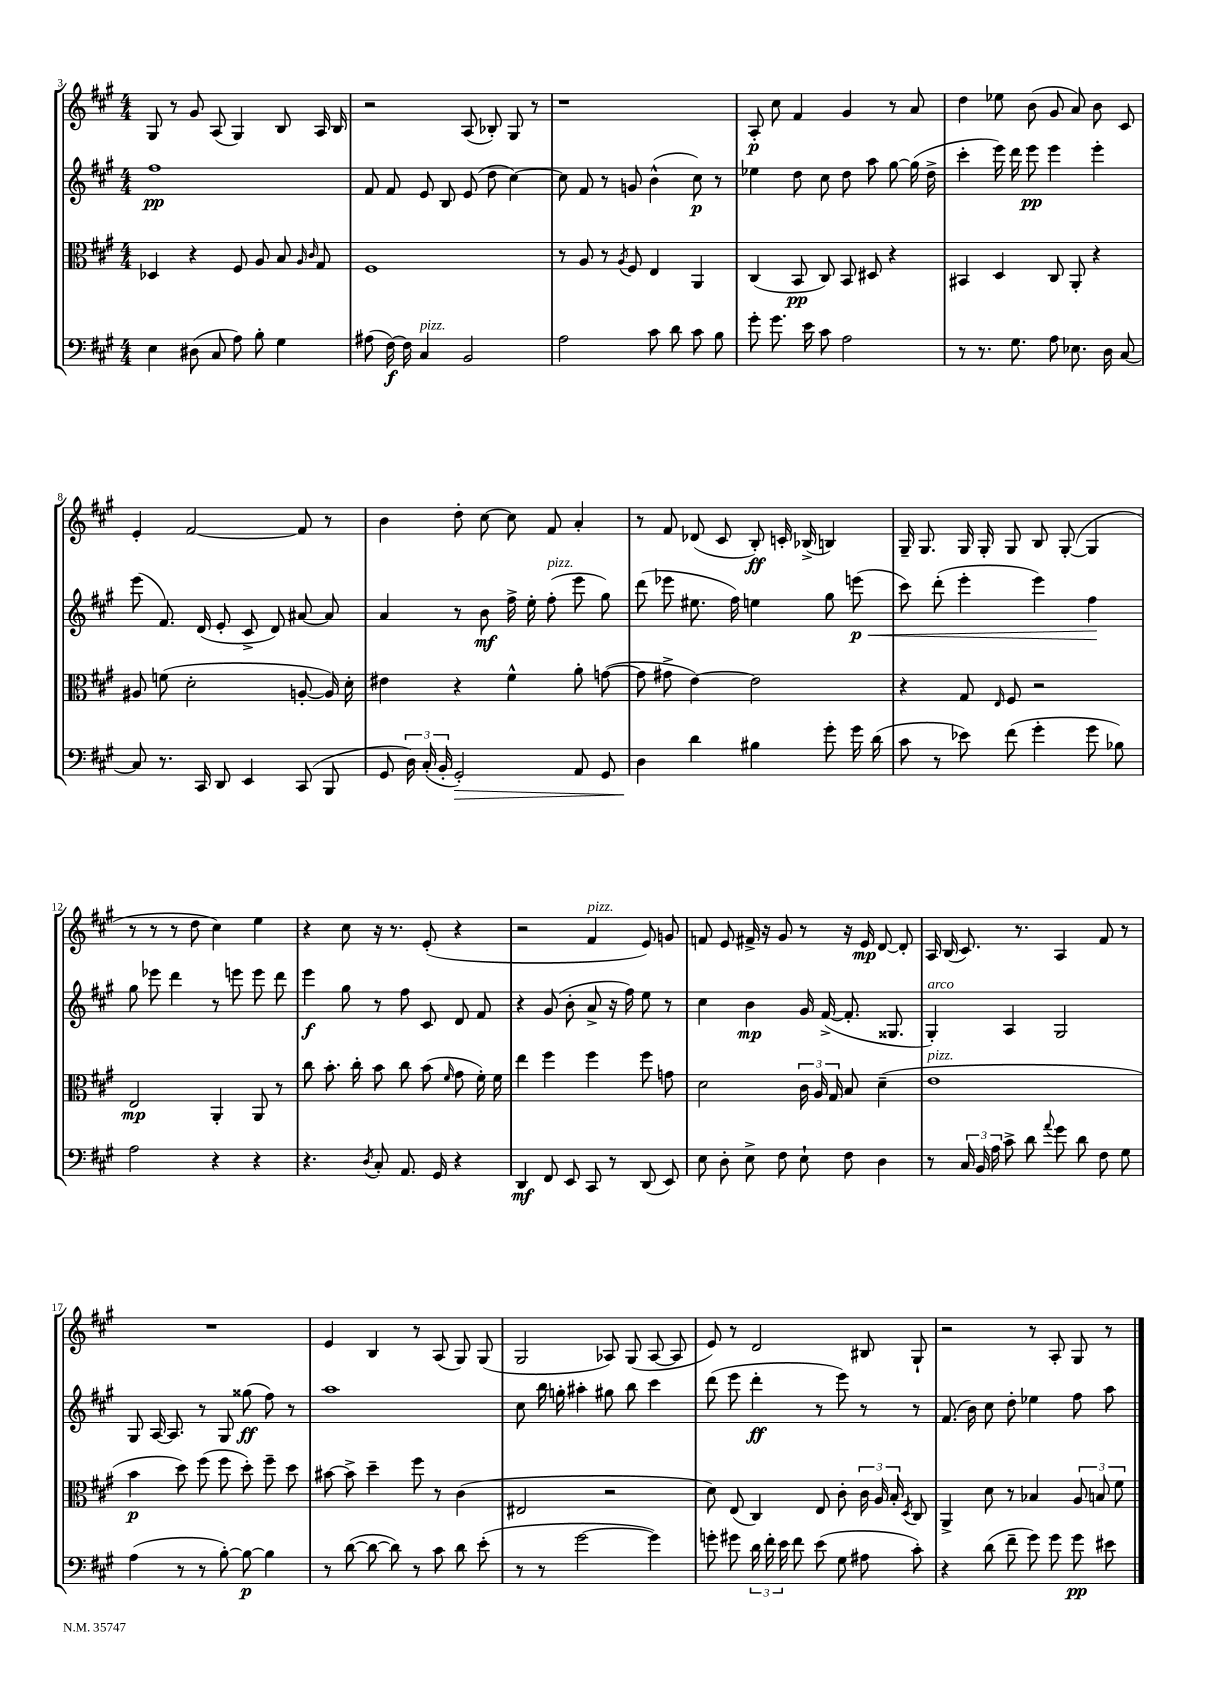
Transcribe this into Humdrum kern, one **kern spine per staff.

**kern	**dynam	**kern	**dynam	**kern	**dynam	**kern	**dynam
*part4	*part4	*part3	*part3	*part2	*part2	*part1	*part1
*staff4	*staff4	*staff3	*staff3	*staff2	*staff2	*staff1	*staff1
*clefF4	*	*clefC3	*	*clefG2	*	*clefG2	*
*k[f#c#g#]	*	*k[f#c#g#]	*	*k[f#c#g#]	*	*k[f#c#g#]	*
*M4/4	*	*M4/4	*	*M4/4	*	*M4/4	*
=3	=3	=3	=3	=3	=3	=3	=3
4E\	.	4D-X/	.	1ff#	pp	8G#/	.
.	.	.	.	.	.	8r	.
(8D#X\	.	4r	.	.	.	8g#/	.
8C#/	.	.	.	.	.	(8A/	.
8A\)	.	8F#/	.	.	.	4G#/)	.
8B'\	.	8A/	.	.	.	.	.
4G#\	.	8B/	.	.	.	8B/	.
.	.	16qqA/	.	.	.	.	.
.	.	16qqc#/	.	.	.	.	.
.	.	8G#/	.	.	.	16A/	.
.	.	.	.	.	.	16B/	.
=4	=4	=4	=4	=4	=4	=4	=4
(8A#X\	.	1F#	.	8f#/	.	2r	.
[16F#\)	f	.	.	8f#/	.	.	.
16F#\]	.	.	.	.	.	.	.
!LO:TX:a:i:t=pizz.	!	!	!	!	!	!	!
4C#/	.	.	.	8e/	.	.	.
.	.	.	.	8B/	.	.	.
2BB/	.	.	.	(8e/	.	(8A/	.
.	.	.	.	8dd\	.	8B-X'/)	.
.	.	.	.	[4cc#\)	.	8G#/	.
.	.	.	.	.	.	8r	.
=5	=5	=5	=5	=5	=5	=5	=5
2A\	.	8r	.	8cc#\]	.	1r	.
.	.	8A/	.	8f#/	.	.	.
.	.	8r	.	8r	.	.	.
.	.	8qA/	.	.	.	.	.
.	.	8F#/	.	8gn/	.	.	.
8c#\	.	4E/	.	(4b^^\	.	.	.
8d\	.	.	.	.	.	.	.
8c#\	.	4AA/	.	8cc#\)	p	.	.
8B\	.	.	.	8r	.	.	.
=6	=6	=6	=6	=6	=6	=6	=6
8g#'\	.	(4C#/	.	4ee-X\	.	8A'/	p
8.g#\	.	.	.	.	.	8cc#\	.
.	.	8BB/	pp	8dd\	.	4f#/	.
16e\	.	.	.	.	.	.	.
8c#\	.	8C#/)	.	8cc#\	.	.	.
2A\	.	8BB/	.	8dd\	.	4g#/	.
.	.	8D#X/	.	8aa\	.	.	.
.	.	4r	.	[8gg#\	.	8r	.
.	.	.	.	(16gg#\]	.	8a/	.
.	.	.	.	16dd^\	.	.	.
=7	=7	=7	=7	=7	=7	=7	=7
8r	.	4BB#X/	.	4ccc#'\	.	4dd\	.
8.r	.	.	.	.	.	.	.
.	.	4D/	.	16eee\)	.	8ee-X\	.
8.G#\	.	.	.	16ddd\	.	.	.
.	.	.	.	8eee\	pp	(8b\	.
8A\	.	8C#/	.	4eee\	.	8g#/	.
8.E-X\	.	8AA'/	.	.	.	8a/)	.
.	.	4r	.	4eee'\	.	8b\	.
16D\	.	.	.	.	.	.	.
[8C#/	.	.	.	.	.	8c#/	.
!!LO:LB:g=z
=8	=8	=8	=8	=8	=8	=8	=8
8C#/]	.	8A#X/	.	(8eee\	.	4e'/	.
8.r	.	(8fn\	.	8.f#/)	.	.	.
.	.	2d'\	.	.	.	[2f#/	.
16CC#/	.	.	.	(16d/	.	.	.
8DD/	.	.	.	8e'/	.	.	.
4EE/	.	.	.	8c#^/	.	.	.
.	.	.	.	8d/)	.	.	.
(8CC#/	.	[8An'/	.	[8a#X/	.	8f#/]	.
8BBB/	.	16A/])	.	8a#/]	.	8r	.
.	.	16d'\	.	.	.	.	.
=9	=9	=9	=9	=9	=9	=9	=9
8GG#/	.	4e#X\	.	4a/	.	4b\	.
24D\)	.	.	.	.	.	.	.
(24C#'/	.	.	.	.	.	.	.
24BB'/	.	.	.	.	.	.	.
!	!LO:HP:b	!	!	!	!	!	!
2GG#'/)	>	4r	.	8r	.	8dd'\	.
.	.	.	.	8b\	mf	[8cc#\	.
.	.	4f#^^\	.	16ff#^\	.	8cc#\]	.
.	.	.	.	16ee'\	.	.	.
!	!	!	!	!LO:TX:a:i:t=pizz.	!	!	!
.	.	.	.	(8ff#'\	.	8f#/	.
8AA/	.	8a'\	.	8eee\	.	4a'/	.
8GG#/	.	([8gn\	.	8gg#\)	.	.	.
=10	=10	=10	=10	=10	=10	=10	=10
4D\	.	8g\]	.	(8ddd\	.	8r	.
.	.	8g#X^\	.	8eee-X\	.	8f#/	.
4d\	]	[4e\)	.	8.ee#X\	.	(8d-X/	.
.	.	.	.	.	.	8c#/	.
.	.	.	.	16ff#\)	.	.	.
4B#X\	.	2e\]	.	4een\	.	8B'/)	ff
.	.	.	.	.	.	16cn'/	.
.	.	.	.	.	.	(16B-X^/	.
8g#'\	.	.	.	8gg#\	.	4Bn/)	.
!	!	!	!	!	!LO:HP:b	!	!
16g#\	.	.	.	(8eeen\	< p	.	.
(16d\	.	.	.	.	.	.	.
=11	=11	=11	=11	=11	=11	=11	=11
8c#\	.	4r	.	8ccc#\)	.	16G#~/	.
.	.	.	.	.	.	8.G#/	.
8r	.	.	.	(8ddd'\	.	.	.
8e-X\)	.	8G#/	.	4eee'\	.	16G#/	.
.	.	.	.	.	.	16G#'/	.
.	.	16qqE/	.	.	.	.	.
(8f#\	.	8F#/	.	.	.	8G#/	.
4g#'\	.	2r	.	4eee\)	.	8B/	.
.	.	.	.	.	.	([8G#'/	.
8g#\	.	.	.	4ff#\	.	4G#/]	.
8B-X\)	.	.	.	.	.	.	.
.	.	.	.	.	[	.	.
!!LO:LB:g=z
=12	=12	=12	=12	=12	=12	=12	=12
2A\	.	2E/	mp	8gg#\	.	8r	.
.	.	.	.	8eee-X\	.	8r	.
.	.	.	.	4ddd\	.	8r	.
.	.	.	.	.	.	8dd\	.
4r	.	4AA'/	.	8r	.	4cc#\)	.
.	.	.	.	8eeen\	.	.	.
4r	.	8AA/	.	8eee\	.	4ee\	.
.	.	8r	.	8ddd\	.	.	.
=13	=13	=13	=13	=13	=13	=13	=13
4.r	.	8cc#\	.	4eee\	f	4r	.
.	.	8.b'\	.	.	.	.	.
.	.	.	.	8gg#\	.	8cc#\	.
.	.	16cc#'\	.	.	.	.	.
8qD/	.	.	.	.	.	.	.
8C#'/	.	8b\	.	8r	.	16r	.
.	.	.	.	.	.	8.r	.
8.AA/	.	8cc#\	.	8ff#\	.	.	.
.	.	(8b\	.	8c#/	.	(8e'/	.
16GG#/	.	.	.	.	.	.	.
.	.	16qqf#/	.	.	.	.	.
4r	.	8g#\	.	8d/	.	4r	.
.	.	16f#'\)	.	8f#/	.	.	.
.	.	16f#\	.	.	.	.	.
=14	=14	=14	=14	=14	=14	=14	=14
4DD/	mf	4ee\	.	4r	.	2r	.
8FF#/	.	4ff#\	.	(8g#/	.	.	.
8EE/	.	.	.	8b'\	.	.	.
!	!	!	!	!	!	!LO:TX:a:i:t=pizz.	!
8CC#/	.	4ff#\	.	8a^/	.	4f#/	.
8r	.	.	.	16r	.	.	.
.	.	.	.	16ff#\)	.	.	.
(8DD/	.	8ff#\	.	8ee\	.	8e/)	.
8EE/)	.	8gn\	.	8r	.	8gn/	.
=15	=15	=15	=15	=15	=15	=15	=15
8E\	.	2d\	.	4cc#\	.	8fn/	.
8D'\	.	.	.	.	.	8e/	.
8E^\	.	.	.	4b\	mp	16f#X^/	.
.	.	.	.	.	.	16r	.
8F#\	.	.	.	.	.	8g#/	.
8E`\	.	24c#\	.	16g#/	.	8r	.
.	.	24A/	.	.	.	.	.
.	.	.	.	([16f#^/	.	.	.
.	.	24G#/	.	.	.	.	.
8F#\	.	8B/	.	8.f#'/]	.	16r	.
.	.	.	.	.	.	16e/	mp
4D\	.	(4d~\	.	.	.	[8d/	.
.	.	.	.	8.G##X/	.	.	.
.	.	.	.	.	.	8d'/]	.
=16	=16	=16	=16	=16	=16	=16	=16
!	!	!	!	!LO:TX:a:i:t=arco	!	!	!
!	!	!LO:TX:a:i:t=pizz.	!	!	!	!	!
8r	.	1e	.	4G#'/)	.	16A/	.
.	.	.	.	.	.	(16B/	.
24C#/	.	.	.	.	.	8.c#/)	.
24BB/	.	.	.	.	.	.	.
24A\	.	.	.	.	.	.	.
8c#^\	.	.	.	4A/	.	.	.
.	.	.	.	.	.	8.r	.
8d\	.	.	.	.	.	.	.
8qqa/	.	.	.	.	.	.	.
8g#\	.	.	.	2G#/	.	4A/	.
8d\	.	.	.	.	.	.	.
8F#\	.	.	.	.	.	8f#/	.
8G#\	.	.	.	.	.	8r	.
!!LO:LB:g=z
=17	=17	=17	=17	=17	=17	=17	=17
(4A\	.	4b\	p	8G#/	.	1r	.
.	.	.	.	[16A/	.	.	.
.	.	.	.	8.A/]	.	.	.
8r	.	8dd\)	.	.	.	.	.
8r	.	(8ff#\	.	8r	.	.	.
[8B'\)	.	8ff#\	.	8G#/	.	.	.
8B\_	p	8dd'\)	.	(8gg##X\	ff	.	.
4B\]	.	8ff#~\	.	8ff#\)	.	.	.
.	.	8dd\	.	8r	.	.	.
=18	=18	=18	=18	=18	=18	=18	=18
8r	.	[8b#X\	.	1aa	.	4e/	.
([8d\	.	8b#^\]	.	.	.	.	.
8d\_	.	4dd~\	.	.	.	4B/	.
8d\])	.	.	.	.	.	.	.
8r	.	8ff#\	.	.	.	8r	.
8c#\	.	8r	.	.	.	(8A/	.
8d\	.	(4c#\	.	.	.	8G#/)	.
(8e'\	.	.	.	.	.	(8G#/	.
=19	=19	=19	=19	=19	=19	=19	=19
8r	.	2E#X/	.	8cc#\	.	2G#/	.
8r	.	.	.	16bb\	.	.	.
.	.	.	.	16ggn'\	.	.	.
[2g#\	.	.	.	4aa#X'\	.	.	.
.	.	2r	.	8gg#X\	.	8A-X/)	.
.	.	.	.	8bb\	.	(8G#/	.
4g#\])	.	.	.	4ccc#\	.	[8A-/	.
.	.	.	.	.	.	8A-/]	.
=20	=20	=20	=20	=20	=20	=20	=20
8gn'\	.	8d\)	.	(8ddd\	.	8e/)	.
8g#X\	.	(8E/	.	8eee\	.	8r	.
24d\	.	4C#/)	.	4ddd'\	ff	2d/	.
24f#'\	.	.	.	.	.	.	.
24e\	.	.	.	.	.	.	.
8f#\	.	.	.	.	.	.	.
(8e\	.	8E/	.	8r	.	.	.
8G#\	.	8c#'\	.	8eee\)	.	.	.
8A#X\	.	24c#\	.	8r	.	8B#X/	.
.	.	24A/	.	.	.	.	.
.	.	24B'/	.	.	.	.	.
.	.	8qD/	.	.	.	.	.
8c#'\)	.	8C#/	.	8r	.	8G#`/	.
=21	=21	=21	=21	=21	=21	=21	=21
4r	.	4AA^/	.	(8.f#/	.	2r	.
.	.	.	.	16b\)	.	.	.
(8d\	.	8d\	.	8cc#\	.	.	.
8f#~\	.	8r	.	8dd'\	.	.	.
8g#\)	.	4B-X/	.	4ee-X\	.	8r	.
8g#\	.	.	.	.	.	8A'/	.
8g#\	pp	12A/	.	8ff#\	.	8G#/	.
.	.	12Bn/	.	.	.	.	.
8e#X\	.	.	.	8aa\	.	8r	.
.	.	12f#\	.	.	.	.	.
==	==	==	==	==	==	==	==
*-	*-	*-	*-	*-	*-	*-	*-
